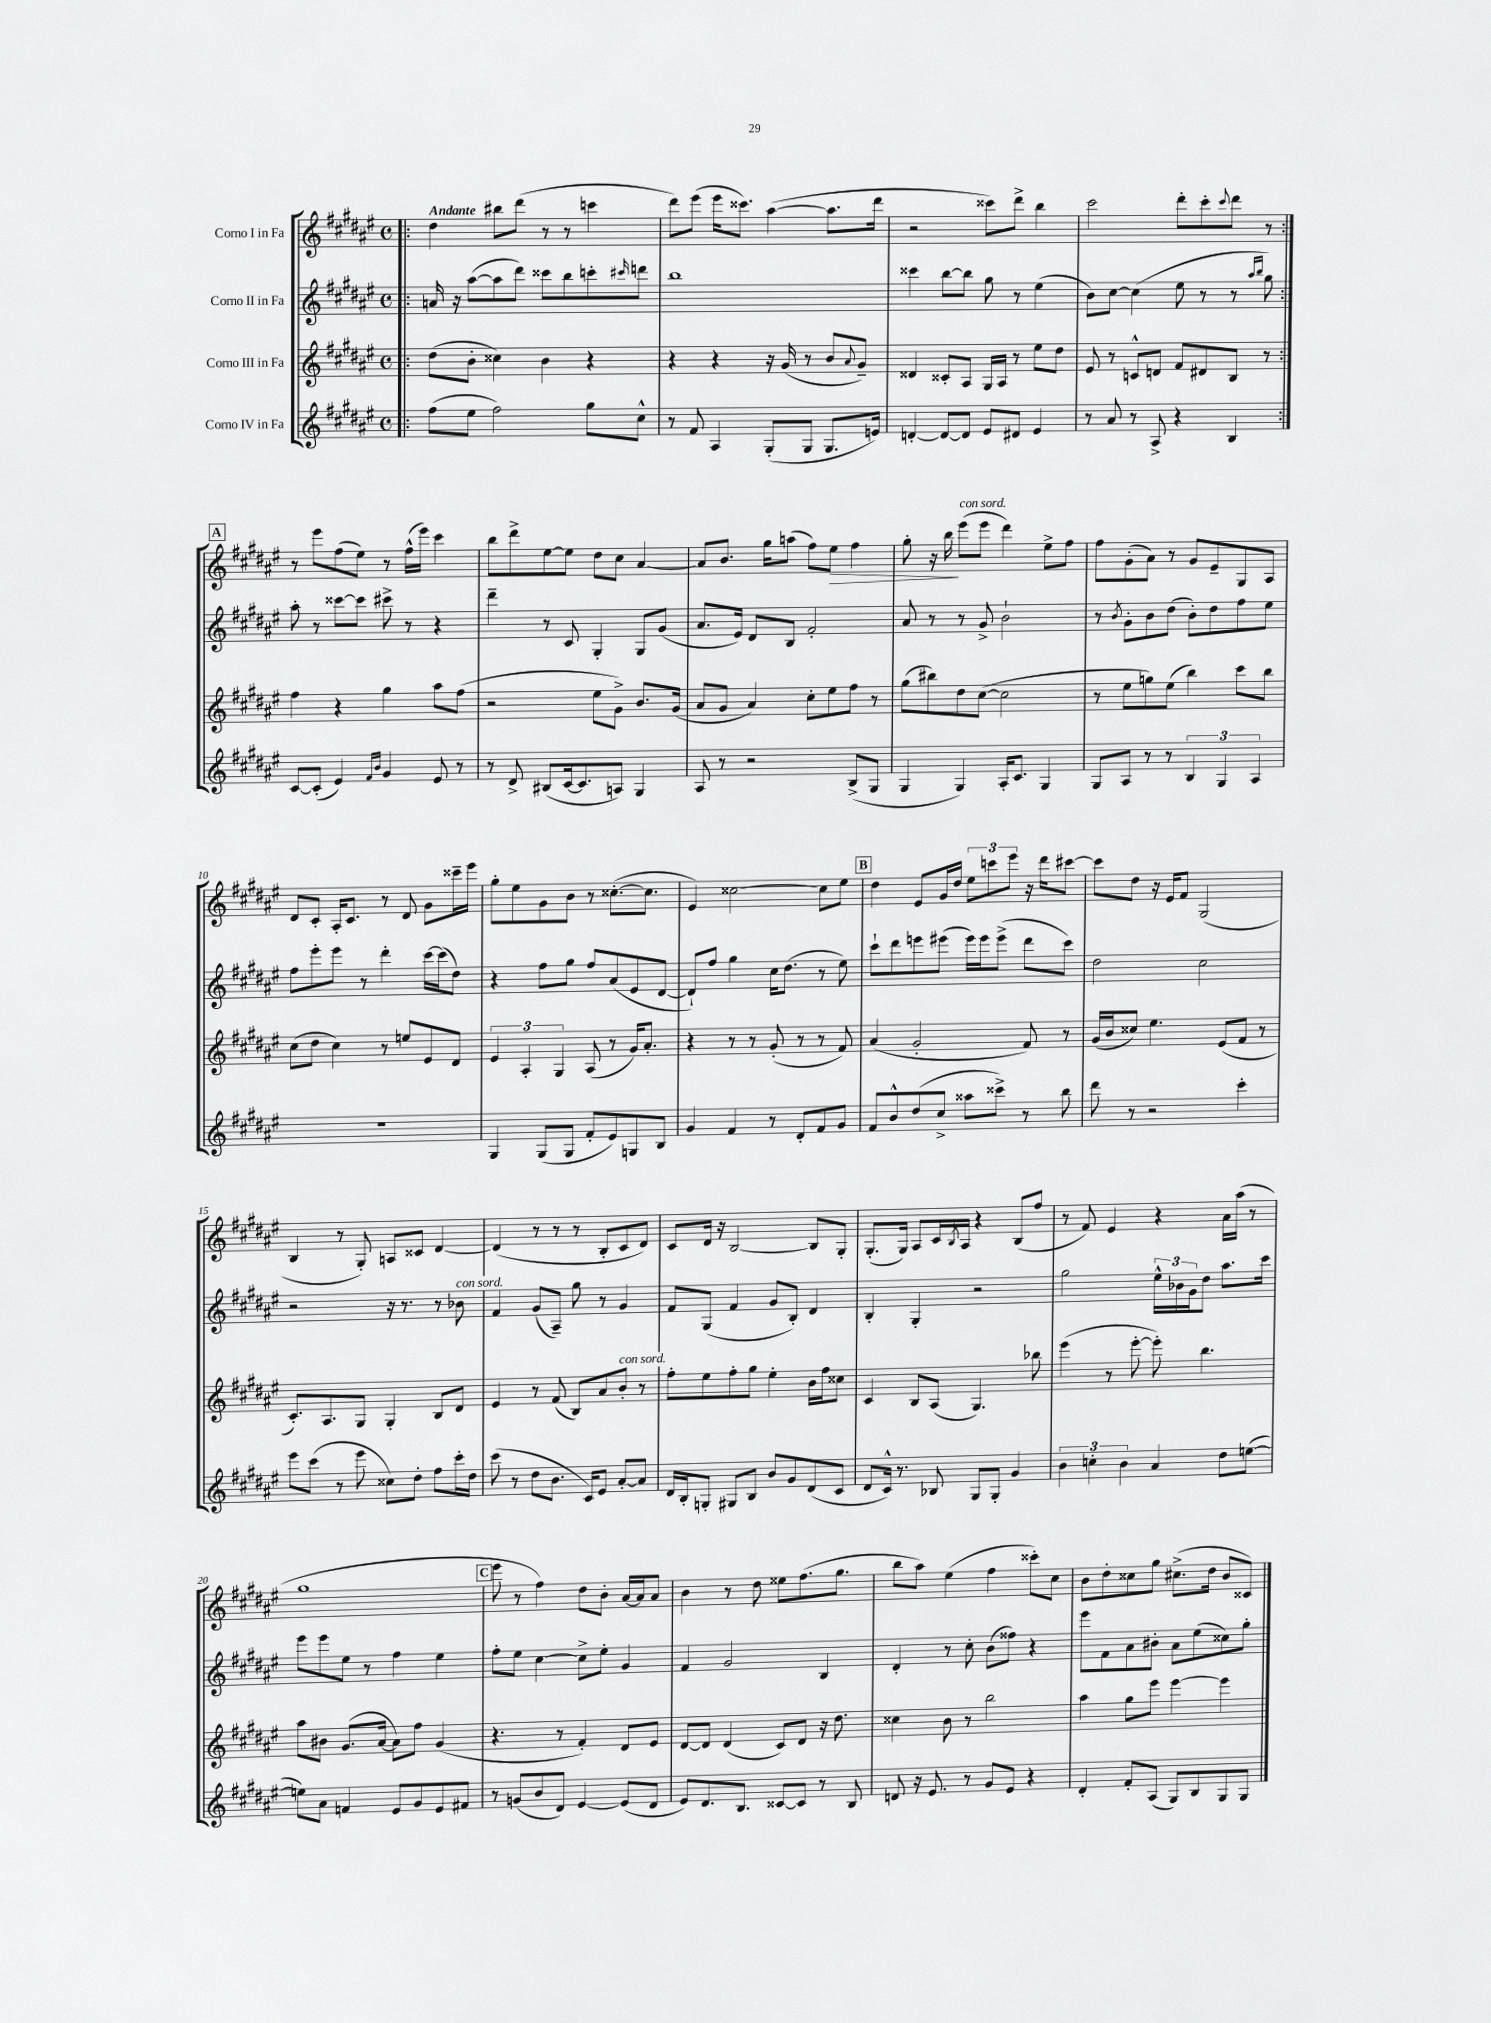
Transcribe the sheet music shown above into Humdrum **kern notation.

**kern	**kern	**kern	**kern
*staff4	*staff3	*staff2	*staff1
*clefG2	*clefG2	*clefG2	*clefG2
*k[f#c#g#d#a#e#]	*k[f#c#g#d#a#e#]	*k[f#c#g#d#a#e#]	*k[f#c#g#d#a#e#]
*M4/4	*M4/4	*M4/4	*M4/4
*met(c)	*met(c)	*met(c)	*met(c)
=!|:	=!|:	=!|:	=!|:
(8ff#\L	(8dd#\L	16a/	4dd#\
.	.	16r	.
8ee#\J	8b'\J	([8aa#\L	.
2ff#\)	4cc##\)	8aa#\]	8bb#\L
.	.	8ddd#\J)	(8ddd#\J
.	4b\	8ccc##\L	8r
.	.	8bb\	8r
8gg#\L	4r	8ccc'\	4ccc\
.	.	16qqccc#/	.
8cc#^^\J	.	8ddd\J	.
=	=	=	=
8r	4r	1bb	8ddd#\L)
8f#/	.	.	(8eee#\J
4A#/	4r	.	16eee#\LK
.	.	.	8.ccc##\J)
(8G#'/L	16r	.	([4aa#\
.	(16g#/	.	.
8G#/J	8r	.	.
8.G#/L	8b/L	.	8.aa#\]L
.	8qqa#/	.	.
.	8g#~/J)	.	.
16e/Jk)	.	.	16ddd#\Jk
=	=	=	=
[4d'/	4d##/	4ccc##\	2r
8d/_L	8c##'/L	[8bb\L	.
8d/]J	8A#/J	8bb\]J	.
8e#/L	16G#/LL	8gg#\	8ccc##\L)
.	16A#/JJ	.	.
8d#/J	8r	8r	8ddd#^\J
4e#/	8ee#\L	(4ee#\	4bb\
.	8dd#\J	.	.
=	=	=	=
8r	8e#/	8b\L)	2ccc#\
8a#/	8r	[8cc#\J	.
8r	8c^^/L	(4cc#\]	.
8A#^/	8d/J	.	.
4r	8f#/L	8ee#\	8ddd#'\L
.	8d#/	8r	8ccc#'\
.	.	.	8qqccc#/
4B/	8B/J	8r	8ddd#\J
.	.	16qqaa#/LL	.
.	.	16qqbb/JJ	.
.	8r	8gg#\)	8r
=:|!	=:|!	=:|!	=:|!
[8c#/L	4ff#\	8aa#'\	8r
(8c#'/]J	.	8r	8eee#\L
4e#/)	4r	[8ccc##\L	(8ff#\
.	.	8ccc##\]J	8ee#\J)
16qqf#/LL	.	.	.
16qqb/JJ	.	.	.
4g#/	4gg#\	8ccc#^\	8r
.	.	8r	(16ff#^^\LL
.	.	.	16eee#\JJ)
8e#/	8aa#\L	4r	4ccc#\
8r	(8ff#\J	.	.
=	=	=	=
8r	2r	4ddd#~\	8bb\L
8d#^/	.	.	8ddd#^\
(8B#/L	.	8r	[8ee#\
[16c#/k	.	8c#/	8ee#\]J
8.c#/]	.	.	.
.	8ee#\L	4G#'/	8dd#\L
8A/J)	8g#^\J)	.	8cc#\J
4G#/	8.b/L	8G#/L	[4a#/
.	.	(8g#/J	.
.	(16g#/Jk	.	.
=	=	=	=
8A#/	8a#/L	8.a#/L	8a#/]L
8r	8g#/J	.	8.b/J
.	.	16e#/Jk)	.
2r	4a#/)	8d#/L	.
.	.	.	16gg#\LK
.	.	8B/J	(8aa\J
.	8cc#'\L	2f#'/	8ff#\L)
.	8ee#\	.	8ee#\J
(8B^/L	8ff#\J	.	4ff#\
8G#/J	8r	.	.
=	=	=	=
4G#/	(8gg#\L	8a#/	8gg#'\
.	8bb#\)	8r	16r
.	.	.	16bb\
4G#/)	8dd#\	8r	(8eee#\L
.	([8cc#\J	8g#^/	8eee#\J
16A#'/LK	2cc#\]	2b`\	4ddd#\)
8.c#/J	.	.	.
4G#/	.	.	8ee#^\L
.	.	.	8ff#\J
=	=	=	=
8G#/L	8r	8r	8ff#\L
.	.	8qb/	.
8A#/J	8ee#\L	8g#'\L	(8g#'\
8r	8gg\)	8b\	8a#\J)
8r	(8ee#\J	(8dd#\J	8r
6B/	4bb\)	8b'\L)	8g#/L
.	.	8dd#\	8e#~/
6G#/	.	.	.
.	8ccc#\L	8ff#\	8G#/
6A#/	.	.	.
.	8bb\J	8ee#\J	8A#/J
=	=	=	=
1r	(8cc#\L	8ff#\L	8d#/L
.	8dd#\J	8eee#'\	8c#'/J
.	4cc#\)	8eee#\J	16A#'/LK
.	.	.	8.c#/J
.	.	8r	.
.	8r	4ddd#'\	8r
.	8ee/L	.	8d#/
.	8e#/	[16ccc#\LL	8g#\L
.	.	(16ccc#\]J	.
.	8d#/J	8dd#\J)	16ccc##~\L
.	.	.	16eee#\JJ
=	=	=	=
4G#/	6e#/	4r	8gg#'\L
.	.	.	8ee#\
.	6A#'/	.	.
(8G#/L	.	8ff#\L	8g#\
.	6G#/	.	.
8G#/J	.	8gg#\J	8b\J
8f#'/L	(8A#/	8ff#/L	8r
8e#/)	8r	(8a#/	([8.cc##'\L
8G/	16g#/LK)	8e#/	.
.	8.a#'/J	.	8.cc##\]J
8B/J	.	[8d#/J	.
=	=	=	=
4g#/	4r	8d#`/]L)	4e#/)
.	.	8ff#/J	.
4f#/	8r	4gg#\	[2cc##\
.	8r	.	.
8r	(8g#'/	16cc#\LK	.
.	.	(8.dd#\J	.
8d#'/L	8r	.	.
8f#/	8r	8r	8cc##\]L
8g#/J	8f#/)	8ee#\)	8ee#\J
=	=	=	=
8f#/L	(4a#/	8ccc#`\L	4dd#\
8b^^/	.	8ddd#\	.
(8dd#/	2g#'/	8eee\	8e#/L
8cc#^/J	.	(8eee#\J	16g#/L
.	.	.	16dd#/JJ
8aa##\L	.	16eee#\LL)	12ee#\L
.	.	16eee#\J	.
.	.	.	12ccc\
8ccc##^\J)	.	(8eee#^\J	.
.	.	.	12eee#\J
8r	8f#/)	8ddd#\L	16r
.	.	.	16ddd#\LK
8bb\	8r	8ccc#\J)	[8ccc#\J
=	=	=	=
8ddd#\	(16g#/LL	2dd#\	8ccc#\]L
.	16b/J	.	.
8r	8cc##/J)	.	8dd#\J
2r	4.ee#\	.	16r
.	.	.	16e#/LK
.	.	.	8f#/J
.	.	2cc#\	(2G#/
.	(8e#/L	.	.
4ccc#'\	8f#/J	.	.
.	8r	.	.
=	=	=	=
8eee#\L	8.c#'/L)	2r	4B/
(8ccc#\J	.	.	.
.	8.A#/	.	.
8r	.	.	8r
8eee#\	8G#/J	.	8G#'/)
8cc##\L)	4G#'/	16r	8A/L
.	.	8.r	.
8dd#'\J	.	.	8c##/J
8ff#\L	8B/L	8r	[4d#/
16ccc#'\L	8d#/J	8b-\	.
16dd#\JJ	.	.	.
=	=	=	=
(8ccc#\	4e#/	4f#/	(4d#/]
8r	.	.	.
8dd#\L	8r	(8g#/L	8r
8.b\J	(8f#/	8A#~/J)	8r
.	8B/L)	8gg#\	8r
16c#/LK)	.	.	.
8e#/J	8a#/	8r	8B'/L
[8a#'/L	8b'/J	4g#/	8c#/
8a#/]J	8r	.	8d#/J)
=	=	=	=
16d#/LL	8ff#'\L	8f#/L	8c#/L
16B'/J	.	.	.
8G'/J	8ee#\	(8G#/J	16d#/Jk
.	.	.	16r
8G#/L	8ff#'\	4f#/	[2B/
8B/J	8gg#\J	.	.
8b/L	4ee#'\	8g#/L	.
8g#/	.	8B'/J)	.
(8d#/	16b\LL	4d#/	8B/]L
.	16ff#\J	.	.
8c#/J	8cc##\J	.	8G#'/J
=	=	=	=
8d#/L	4c#/	4B'/	(8.G#'/L
16c#^^/Jk)	.	.	.
8.r	.	.	16G#/Jk)
.	8B/L	4G#'/	8A#/L
8B-/	(8A#/J	.	16c#/L
.	.	.	8qB/
.	.	.	16A#/JJ
8G#/L	4.G#/)	2r	4r
8G#'/J	.	.	.
4g#/	.	.	(8B/L
.	8bb-\	.	8ff#/J
=	=	=	=
6b\	(4eee#\	2gg#\	8r
.	.	.	8f#/)
6cc'\	.	.	.
.	8r	.	4e#/
6b\	.	.	.
.	[8eee#'\	.	.
4a#/	8eee#'\])	24ee#^^\LL	4r
.	.	24b-\	.
.	.	24g#\J	.
.	4.bb\	8dd#\J	.
8dd#\L	.	8.aa#\L	16a#\LL
.	.	.	(16aa#\JJ
([8ee\J	.	.	8r
.	.	16ccc#\Jk	.
=	=	=	=
8ee\]L)	8aa#\L	8eee#\L	1gg#
8a#\J	8b#\J	8eee#\	.
4f/	(8.g#/L	8ee#\J	.
.	.	8r	.
.	[16a#/Jk	.	.
8e#/L	8a#\]L)	4ff#\	.
8g#/	8ff#\J	.	.
8e#/	(4g#/	4ee#\	.
8f#/J	.	.	.
=	=	=	=
8r	4.r	8ff#'\L	8eee#\
(8g/L	.	8ee#\J	8r
8b/	.	[4cc#\	4ff#\)
8d#/J)	8r	.	.
[4e#/	4f#'/)	8cc#^\]L	8dd#\L
.	.	8ee#'\J	8b'\J
(8e#/]L	8d#/L	4g#/	[16a#/LL
.	.	.	16a#/]J
8d#/J	8e#/J	.	8a#/J
=	=	=	=
8e#/L)	[8d#/L	4f#/	4b\
8.d#/	8d#/]J	.	.
.	(4d#/	2g#/	8r
8.B/J	.	.	.
.	.	.	8dd#\
[8c##/L	8c#/L)	.	8ee##\L
8c##/]J	8d#/J	.	(8.ff#\
8r	16r	4B/	.
.	8.dd#\	.	8.gg#\J
8B/	.	.	.
=	=	=	=
8d/	4cc##\	4d#'/	8bb\L
16r	.	.	8aa#\J)
8.e#/	.	.	.
.	8b\	8r	(4ee#\
8r	8r	8cc#'\	.
8g#/L	2bb\	(8b\L	4ff#\
8e#/J	.	8ff##\J)	.
4r	.	4r	8ccc##'\L)
.	.	.	8cc#\J
=	=	=	=
4d#'/	4aa#\	8eee#\L	8b\L
.	.	8f#\	8dd#'\
8f#'/L	8gg#\L	8a#\	8cc##\
(8A#/J	8eee#\J	8b#'\J	8gg#\J
8G#/L)	[4eee#\	8a#\L	(8.cc#^\L
8B/	.	(8ee#\	.
.	.	.	16dd#\Jk
8G#/	4eee#\]	8cc##\)	8b/L
8G#/J	.	8gg#'\J	8c##/J)
==	==	==	==
*-	*-	*-	*-
